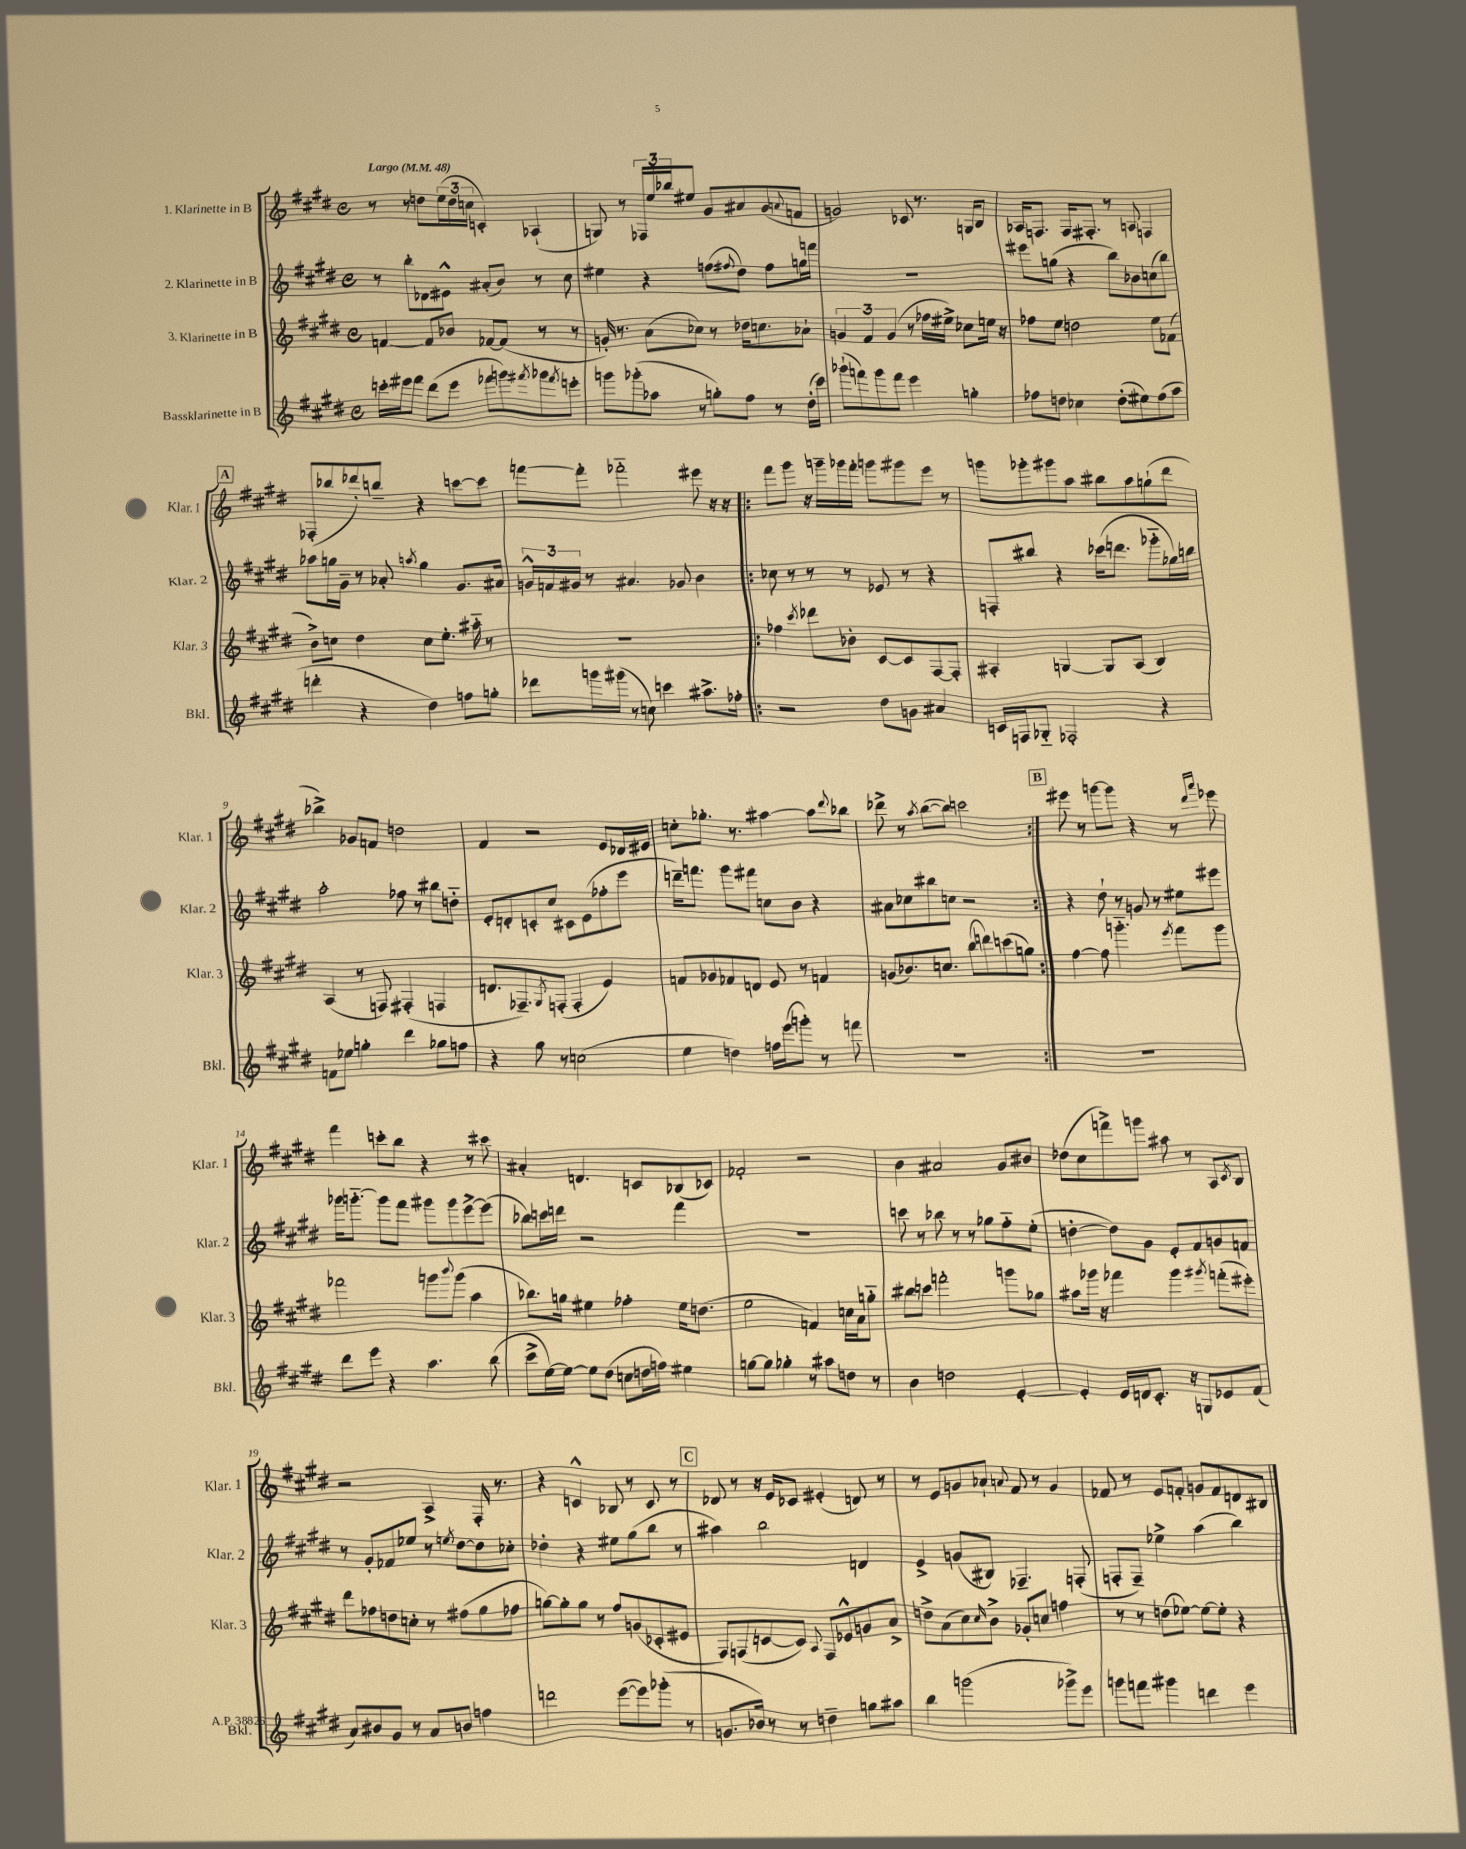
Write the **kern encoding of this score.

**kern	**kern	**kern	**kern
*part4	*part3	*part2	*part1
*staff4	*staff3	*staff2	*staff1
*I"Bassklarinette in B	*I"3. Klarinette in B	*I"2. Klarinette in B	*I"1. Klarinette in B
*I'Bkl.	*I'Klar. 3	*I'Klar. 2	*I'Klar. 1
*clefG2	*clefG2	*clefG2	*clefG2
*k[f#c#g#d#]	*k[f#c#g#d#]	*k[f#c#g#d#]	*k[f#c#g#d#]
*M4/4	*M4/4	*M4/4	*M4/4
*met(c)	*met(c)	*met(c)	*met(c)
*MM48	*MM48	*MM48	*MM48
=1	=1	=1	=1
!	!	!	!LO:TX:a:B:t=Largo
16cccn'\LL	[4fn/	8r	8r
16eee#X\J	.	.	.
8fff#\J	.	8bb'\L	8r
(8ddd#\L	8f/L]	8d-X\	8ddn\L
8eee#\J	8b-X/J	8e#X^^\J	(24ee\L
.	.	.	24dd\
.	.	.	24ccn\JJ
8fff-X\L	[8f-X/L	(8a#X'/L	4cn'/)
8gggn\)	(8f-/J]	8b/J)	.
8qfff#X/	.	.	.
8ggg-X\	8r	8r	(4A-X`/
8qfff#/	.	.	.
8eeen'\J	8r	8cc#\	.
=2	=2	=2	=2
8gggn\L	16gn'/)	4ee#X\	8Gn/)
.	8.r	.	.
(8ggg-X'\	.	.	8r
8aa-X\J	(8a\L	4r	24F-X/LL
.	.	.	24ee/
.	.	.	24bb-X/J
8r	8cc-X\J)	.	8ee#X/J
8ggn'\L)	8r	(8ffn\L	8g#/L
.	.	8qqff#X/	.
8ff#\J	16dd-X\KL	8dd#\J)	8a#X/
.	8.ccn\	.	.
8r	.	8ff#\L	(8g#/
.	.	.	8qqan/
(16dd#'\LL	8a-X`\J	16ggn\L	8fn/J
16ccc#\JJ)	.	16fffn\JJ	.
=3	=3	=3	=3
(8ggg-X`\L	6gn/	1r	2gn/)
8fffn\)	.	.	.
.	6f#/	.	.
8ggg-\	.	.	.
.	(6g/	.	.
8fff\J	.	.	.
4eee\	8r	.	8c-X/
.	16ff-X\LL	.	8.r
.	16ee#X^\JJ)	.	.
4ggn'\	8cc-X\L	.	.
.	.	.	16Gn/KL
.	16een\Jk	.	8B/J
.	16r	.	.
=4	=4	=4	=4
8ff-X\L	8ff-X\L	8eee#X\L	16A-X/KL
.	.	.	8.Fn/J
8ddn\J	8ee\J	(8ggn\J	.
4cc-X\	2ddn\	4r	16F/KL
.	.	.	8.F#X'/J
(8dd'\L	.	8bb\L)	8r
8ee#X\)	.	8b-X\	8An/
(8ff-\	8ee\L	(8ccn\	4Fn/
8aa\J	(8f-X\J	8bb\J)	.
!!LO:LB:g=z
!!LO:REH:place=s1:t=A
=5	=5	=5	=5
4dddn'\	8b^\L)	8aa-X\L	(8F-X'/L
.	8ccn\J	16ggn\L	8bb-X/
.	.	16g#~\JJ	.
4r	4dd#\	8r	8ddd-X'/)
.	.	8a-X'/	8bbn~/J
.	.	8qaan/	.
4dd#\)	8cc\L	4gg\	4r
.	8.ee'\J	.	.
8ffn\L	.	8.g#/L	[8cccn\L
.	16aa#X\	.	.
8ggn'\J	8r	.	8ccc\J]
.	.	16a#X/Jk	.
=6	=6	=6	=6
8ddd-X\L	1r	24gn^^/LL	[8fffn\L
.	.	24fn/	.
.	.	24g#X/JJ	.
16gggn\L	.	8r	8fff'\J]
(16ggg#X\JJ	.	.	.
8r	.	4.a#X/	2fff-X\
8ccn\)	.	.	.
4cccn\	.	.	.
.	.	8g-X/	.
8.aa#X^\L	.	4b\	8eee#X\
.	.	.	16r
16ff-X'\Jk	.	.	16r
=7!|:	=7!|:	=7!|:	=7!|:
2r	4ff-X\	8cc-X\	8fff#\L
.	.	8r	8ggg#\J
.	8qccc#/	.	.
.	8ddd-X\L	8r	16r
.	.	.	16gggn~\LL
.	8b-X'\J	8r	16ggg-X\
.	.	.	16fff#'\JJ
8dd#\L	[8c#/L	8e-X/	8gggn\L
8gn\J	8c#/]	8r	8ggg#X\
4a#X/	[8F#/	4r	8eee\J
.	8F#'/J]	.	8r
=8	=8	=8	=8
16cn/LL	4A#X'/	8Fn'/L	8gggn\L
16Fn/J	.	.	.
8G-X/J	.	8bb#X/J	8ggg-X'\
2F-X'/	[4Gn/	4r	8ggg#X\
.	.	.	8aa\J
.	8G/L]	(16ccc-X\KL	8bb#X\L
.	.	8.dddn\J	.
.	(8A#/J	.	8aa\
4r	4B/)	8ggg-X\L	(8ggn`\
.	.	16gg-X\L)	8ddd#\J
.	.	16bbn\JJ	.
!!LO:LB:g=z
=9	=9	=9	=9
8fn\L	(4A/	2aa'\	4bb-X^\)
8ee-X\J	.	.	.
4ggn'\	8r	.	8g-X/L
.	8Fn/)	.	8fn/J
4ddd#\	(4F#X'/	8ff-X\	2ddn\
.	.	8r	.
8gg-X\L	4Fn/	8bb#X\L	.
8ffn\J	.	8ddn\J	.
=10	=10	=10	=10
4r	8.dn/L	8e'/L	4f#/
.	.	8dn'/	.
.	8.F-X~/)	.	.
8gg#\	.	8cn'/	2r
.	8qG#/	.	.
8r	(8Fn'/J	8cc#/J	.
(2ccn\	4F'/	8c#X\L	.
.	.	(8e\	.
.	4e/)	8ff-X'\	8e/L
.	.	8eee\J	16d-X/L
.	.	.	16e#X/JJ
=11	=11	=11	=11
4ee\	8fn/L	16dddn~\KL)	8ccn'\L
.	.	8.fffn\J	.
.	8g-X/	.	8.gg-X'\J
4ddn\)	8f-X/	8ggg#\L	.
.	.	.	8.r
.	8dn/J	8fff#X\J	.
16ffn\LL	8e/	8ccn\L	[4aa#X\
(16eee\J	.	.	.
8gggn'\J)	8r	8b\J	.
8r	4fn/	4r	8aa#\L]
.	.	.	8qqddd#/
8fffn\	.	.	8bb-X\J
=12	=12	=12	=12
1r	(8gn/L	8a#X\L	8ddd-X^\
.	8.b-X/)	8cc-X\	8r
.	.	.	8qaa/
.	.	8bb#X\	([8bb\L
.	8.ccn/J	.	.
.	.	8ccn\J	8bb\J])
.	(8bb\L	2r	2cccn\
.	8dddn\)	.	.
.	(8cccn\	.	.
.	8ggn\J)	.	.
!!LO:REH:place=s1:t=B
=13:|!	=13:|!	=13:|!	=13:|!
1r	[4ff#\	4r	8eee#X\
.	.	.	8r
.	8ff#\]	8dd#`\	[8gggn\L
.	4.gggn\	8r	8ggg\J]
.	.	8gn/	4r
.	.	8r	.
.	8qeee/	.	.
.	8fff#\L	8ee#X\L	8r
.	.	.	16qqddd#/LL
.	.	.	16qqaaa/JJ
.	8ggg\J	8eee#X\J	8eee-X\
!!LO:LB:g=z
=14	=14	=14	=14
8ddd#\L	2fff-X\	16ggg-X\KL	4fff#\
.	.	[8.gggn\J	.
8eee\J	.	.	.
4r	.	8ggg\L]	8cccn'\L
.	.	8fff#\J	8bb\J
4.aa\	8gggn\L	8ggg#X\L	4r
.	8qqbbb/	.	.
.	(8ggg\J	8ggg#\	.
.	4aa\	[8eee^\	8r
(8bb\	.	(8eee\J]	8ccc#X\
=15	=15	=15	=15
8ccc#^\L	8.bb-X\L)	8bb-X\L)	4a#X'/
[16ee\L)	.	16cccn\L	.
16ee\JJ_	16ggn\Jk	16dddn\JJ	.
8ee\L]	4ee#X\	2r	4.dn/
(8dd#\J	.	.	.
8ccn\L	4ff-X'\	.	.
16ddn\L	.	.	8cn/L
16ffn\JJ)	.	.	.
4ee#X\	16ee#\KL	4fff#\	(8B-X/
.	(8.ddn\J	.	.
.	.	.	8c-X/J)
=16	=16	=16	=16
[8ggn\L	2ee\	1r	2f-X'/
8gg\J]	.	.	.
4gg-X'\	.	.	.
8r	4fn/)	.	2r
8aa#X\L	.	.	.
8ddn\J	16ccn\LL	.	.
.	16a\J	.	.
8r	8ggn\J	.	.
=17	=17	=17	=17
4b\	8bb#X\L	8cccn\	4b\
.	8cccn\J	8r	.
2ddn\	2fffn'\	8bb-X\	2a#X/
.	.	8r	.
.	.	8r	.
.	.	8gg-X\L	.
[4e'/	8gggn\L	8ff#\	8g#/L
.	8gg-X\J	(8ee'\J	8b#X/J
=18	=18	=18	=18
4e'/]	8aa#X\L	[4ddn'\	(8dd-X\L
.	16ggg-X\Jk	.	8cc#\
.	16r	.	.
16e/LL	4fff-X\	8dd\L])	8fffn^\)
16dn/J	.	.	.
8.c#'/J	.	8g#\J	8gggn\J
.	4ggg-\	8e'/L	8aa#X\
16r	.	.	.
8Gn/L	.	8f#/	8r
.	8qggg#X/	.	.
8e-X/	(8fffn'\L	8gn/	8A/L
.	.	.	8qc#/
(8f#/J	8eee#X'\J)	8fn/J	8B/J
!!LO:LB:g=z
=19	=19	=19	=19
8a/L)	8ddd#\L	8r	2r
8b#X/	8ff-X\	8g#'/L	.
8g#/J	8ddn\	8f-X/	.
8r	8ccn'\J	8ee-X/J	.
8a/L	8r	8r	4A^/
.	.	8qeen/	.
8bn/J	(8ff#X\L	[8dd#\L	.
4ffn\	8gg#\	8dd#\]	16F#'/
.	.	.	8.r
.	8ff-X\J	8cc-X'\J	.
=20	=20	=20	=20
2dddn\	[8ggn\L)	4dd-X'\	4r
.	8gg'\]	.	.
.	8gg\J	4r	4cn^^/
.	8r	.	.
([8eee\L	8ff#/L	8ee#X\L	8B-X/
8eee\])	(8gn/	(8gg#\	8r
(8ggg-X'\J	8c-X'/	8bb\J	8c/
8r	8e#X/J	8r	8r
!!LO:REH:place=s1:t=C
=21	=21	=21	=21
8.gn/L	8F#/L)	4aa#X\)	8d-X/
.	(8Fn/	.	8r
16b-X/Jk)	.	.	.
8r	[8cn/	2bb\	16r
.	.	.	16e/KL
8r	8c/J])	.	8c-X/J
.	8qqA/	.	.
4ddn~\	8F/L	.	(4e#X'/
.	8e-X^^/	.	.
8ggn\L	8gn/	4dn/	8dn/)
8aa#X\J	8a^/J	.	8r
=22	=22	=22	=22
4bb\	8ddn^\L	4e^/	8r
.	(8a\	.	8e/L
(2gggn\	8cc#\)	(8gn/L	8gn/
.	16qqcc#/	.	.
.	8b^\J	8B#X/J)	8a-X`/J
.	.	.	8qqan/
.	8g-X'/L	4.F-X~/	8f#/
.	8ccn/J	.	8r
8ggg-X^\L)	4ffn\	.	4g/
8eee\J	.	(8Fn'/	.
=23	=23	=23	=23
8gggn\L	8r	8Fn'/L	8f-X/
8fffn\J	8r	8F~/J)	8r
4ggg#X\	(8ddn\L	4ee-X^\	8e/L
.	[8ee-X\J)	.	8fn'/J
4dddn\	8ee-\L_	(4aa\	8gn/L
.	8ee-'\J]	.	8f/
4eee\	4r	4bb\)	8dn/
.	.	.	8B#X/J
==	==	==	==
*-	*-	*-	*-
